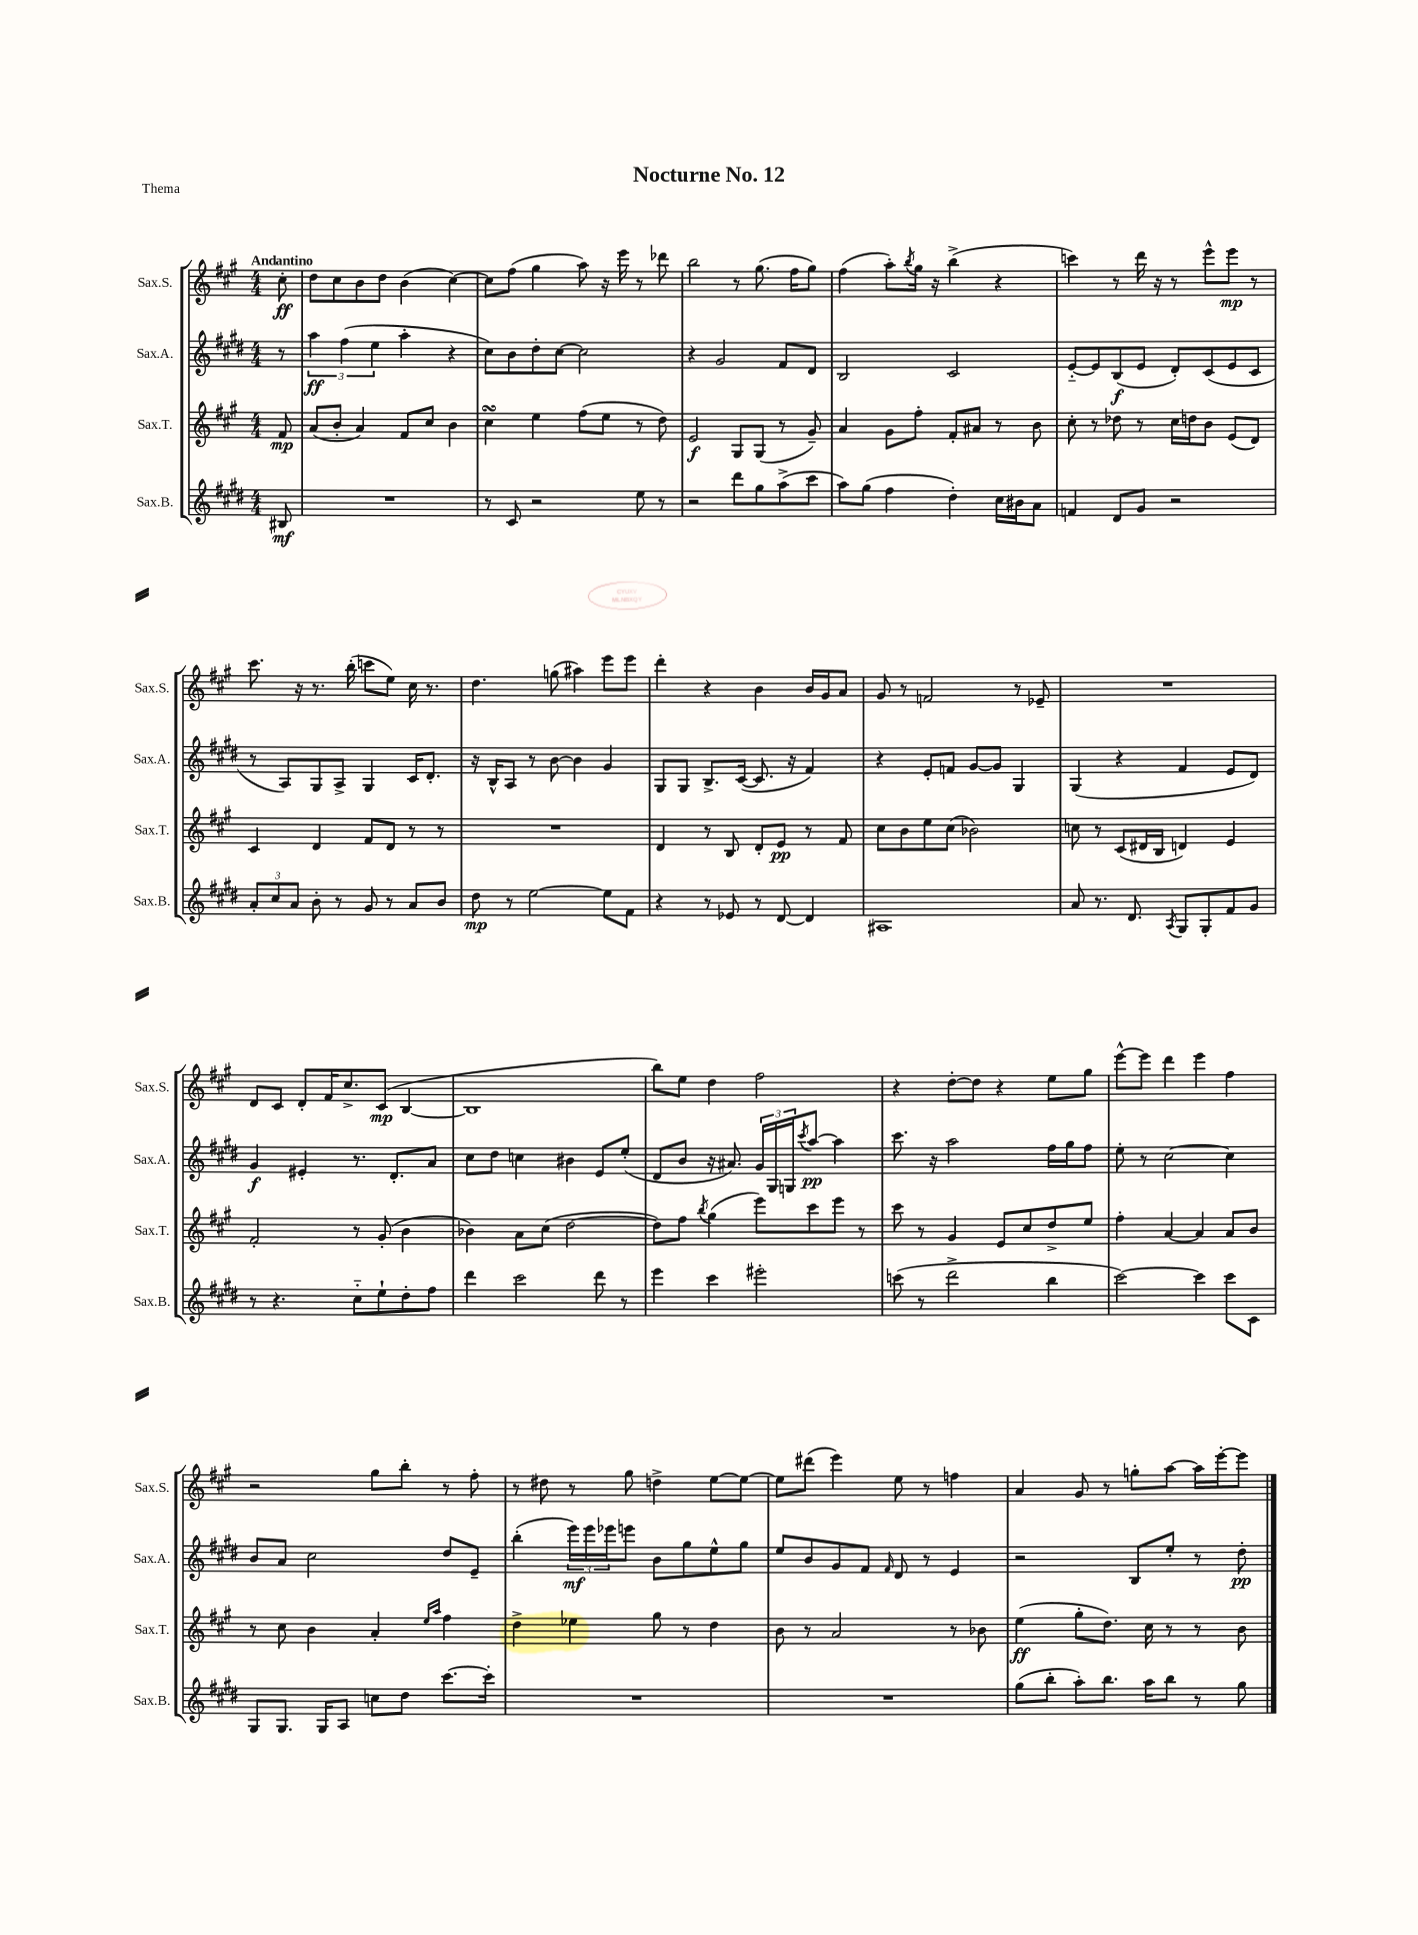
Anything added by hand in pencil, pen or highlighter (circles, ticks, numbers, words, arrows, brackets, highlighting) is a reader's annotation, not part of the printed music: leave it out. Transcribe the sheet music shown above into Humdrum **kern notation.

**kern	**dynam	**kern	**dynam	**kern	**dynam	**kern	**dynam
*part4	*part4	*part3	*part3	*part2	*part2	*part1	*part1
*staff4	*staff4	*staff3	*staff3	*staff2	*staff2	*staff1	*staff1
*I"Sax.B.	*	*I"Sax.T.	*	*I"Sax.A.	*	*I"Sax.S.	*
*I'Sax.B.	*	*I'Sax.T.	*	*I'Sax.A.	*	*I'Sax.S.	*
*clefG2	*	*clefG2	*	*clefG2	*	*clefG2	*
*k[f#c#g#d#]	*	*k[f#c#g#]	*	*k[f#c#g#d#]	*	*k[f#c#g#]	*
*M4/4	*	*M4/4	*	*M4/4	*	*M4/4	*
=	=	=	=	=	=	=	=
!	!	!	!	!	!	!LO:TX:a:B:t=Andantino	!
8B#X/	mf	8f#/	mp	8r	.	8cc#'\	ff
=1	=1	=1	=1	=1	=1	=1	=1
1r	.	(8a/L	.	6aa\	ff	8dd\L	.
.	.	8b'/J	.	.	.	8cc#\	.
.	.	.	.	(6ff#\	.	.	.
.	.	4a/)	.	.	.	8b\	.
.	.	.	.	6ee\	.	.	.
.	.	.	.	.	.	8dd\J	.
.	.	8f#/L	.	4aa'\	.	(4b\	.
.	.	8cc#/J	.	.	.	.	.
.	.	4b\	.	4r	.	[4cc#\)	.
=2	=2	=2	=2	=2	=2	=2	=2
8r	.	4cc#sSsS\	.	8cc#\L)	.	8cc#\L]	.
8c#/	.	.	.	8b\	.	(8ff#\J	.
2r	.	4ee\	.	8dd#'\	.	4gg#\	.
.	.	.	.	[8cc#\J	.	.	.
.	.	(8ff#\L	.	2cc#\]	.	8aa\)	.
.	.	8ee\J	.	.	.	16r	.
.	.	.	.	.	.	16eee\	.
8ee\	.	8r	.	.	.	8r	.
8r	.	8dd\)	.	.	.	8ddd-X\	.
=3	=3	=3	=3	=3	=3	=3	=3
2r	.	2e/	f	4r	.	2bb\	.
.	.	.	.	2g#/	.	.	.
8ddd#\L	.	8G#/L	.	.	.	8r	.
8gg#\	.	(8G#/J	.	.	.	(8.gg#\	.
(8aa^\	.	8r	.	8f#/L	.	.	.
.	.	.	.	.	.	16ff#\KL	.
8ccc#\J	.	8g#~/)	.	8d#/J	.	8gg#\J)	.
=4	=4	=4	=4	=4	=4	=4	=4
8aa\L)	.	4a/	.	2B/	.	(4ff#\	.
(8gg#\J	.	.	.	.	.	.	.
4ff#\	.	8g#\L	.	.	.	8aa'\L)	.
.	.	.	.	.	.	8qbb/	.
.	.	8ff#'\J	.	.	.	16gg#\Jk	.
.	.	.	.	.	.	16r	.
4dd#'\)	.	8f#'/L	.	2c#/	.	(4bb^\	.
.	.	8a#X/J	.	.	.	.	.
16cc#\LL	.	8r	.	.	.	4r	.
16b#X\J	.	.	.	.	.	.	.
8a\J	.	8b\	.	.	.	.	.
=5	=5	=5	=5	=5	=5	=5	=5
4fn/	.	8cc#'\	.	[8e/L	.	4cccn\)	.
.	.	8r	.	8e/]	.	.	.
8d#/L	.	8dd-X\	.	(8B/	f	8r	.
8g#/J	.	8r	.	8e/J	.	16ddd\	.
.	.	.	.	.	.	16r	.
2r	.	16cc#\LL	.	8d#'/L)	.	8r	.
.	.	16ddn\J	.	.	.	.	.
.	.	8b\J	.	(8c#/	.	8eee^^\L	.
.	.	(8e/L	.	8e/	.	8eee\J	mp
.	.	8d/J)	.	8c#/J	.	8r	.
!!LO:LB:g=z
=6	=6	=6	=6	=6	=6	=6	=6
12a'/L	.	4c#/	.	8r	.	8.ccc#\	.
12cc#/	.	.	.	.	.	.	.
.	.	.	.	8A/L)	.	.	.
12a/J	.	.	.	.	.	.	.
.	.	.	.	.	.	16r	.
8b'\	.	4d/	.	8G#/	.	8.r	.
8r	.	.	.	8A^/J	.	.	.
.	.	.	.	.	.	(16bb'\	.
8g#/	.	8f#/L	.	4G#/	.	8cccn\L	.
8r	.	8d/J	.	.	.	8ee\J)	.
8a/L	.	8r	.	16c#/KL	.	16cc#\	.
.	.	.	.	8.d#'/J	.	8.r	.
8b/J	.	8r	.	.	.	.	.
=7	=7	=7	=7	=7	=7	=7	=7
8dd#\	mp	1r	.	16r	.	4.dd\	.
.	.	.	.	16B^^/KL	.	.	.
8r	.	.	.	8A/J	.	.	.
[2ee\	.	.	.	8r	.	.	.
.	.	.	.	[8b\	.	(8ggn\	.
.	.	.	.	4b\]	.	4aa#X\)	.
8ee\L]	.	.	.	4g#/	.	8eee\L	.
8f#\J	.	.	.	.	.	8eee\J	.
=8	=8	=8	=8	=8	=8	=8	=8
4r	.	4d/	.	8G#/L	.	4ddd'\	.
.	.	.	.	8G#/J	.	.	.
8r	.	8r	.	8.B^/L	.	4r	.
8e-X/	.	8B/	.	.	.	.	.
.	.	.	.	([16c#/Jk	.	.	.
8r	.	8d'/L	.	8.c#/]	.	4b\	.
[8d#/	.	8e/J	pp	.	.	.	.
.	.	.	.	16r	.	.	.
4d#/]	.	8r	.	4f#/)	.	16b/LL	.
.	.	.	.	.	.	16g#/J	.
.	.	8f#/	.	.	.	8a/J	.
=9	=9	=9	=9	=9	=9	=9	=9
1A#X	.	8cc#\L	.	4r	.	8g#/	.
.	.	8b\	.	.	.	8r	.
.	.	8ee\	.	8e'/L	.	2fn/	.
.	.	(8cc#\J	.	8fn/J	.	.	.
.	.	2b-X\)	.	[8g#/L	.	.	.
.	.	.	.	8g#/J]	.	.	.
.	.	.	.	4G#/	.	8r	.
.	.	.	.	.	.	8e-X~/	.
=10	=10	=10	=10	=10	=10	=10	=10
8a/	.	8ccn\	.	(4G#/	.	1r	.
8.r	.	8r	.	.	.	.	.
.	.	(8c#/L	.	4r	.	.	.
8.d#/	.	.	.	.	.	.	.
.	.	16d#X/L	.	.	.	.	.
.	.	16B/JJ	.	.	.	.	.
8qA/	.	.	.	.	.	.	.
8G#/L	.	4dn/)	.	4f#/	.	.	.
8G#'/	.	.	.	.	.	.	.
8f#/	.	4e/	.	8e/L	.	.	.
8g#/J	.	.	.	8d#/J)	.	.	.
!!LO:LB:g=z
=11	=11	=11	=11	=11	=11	=11	=11
8r	.	2f#'/	.	4g#/	f	8d/L	.
4.r	.	.	.	.	.	8c#/J	.
.	.	.	.	4e#X'/	.	8d'/L	.
.	.	.	.	.	.	16f#/K	.
.	.	.	.	.	.	8.cc#^/	.
8cc#\L	.	8r	.	8.r	.	.	.
8ee`\	.	(8g#'/	.	.	.	(8c#/J	mp
.	.	.	.	8.d#'/L	.	.	.
8dd#'\	.	4b\	.	.	.	[4B/	.
8ff#\J	.	.	.	8a/J	.	.	.
=12	=12	=12	=12	=12	=12	=12	=12
4ddd#\	.	4b-X\)	.	8cc#\L	.	1B]	.
.	.	.	.	8dd#\J	.	.	.
2ccc#\	.	8a\L	.	4ccn\	.	.	.
.	.	(8cc#\J	.	.	.	.	.
.	.	[2dd\	.	4b#X\	.	.	.
8ddd#\	.	.	.	8e/L	.	.	.
8r	.	.	.	(8ee'/J	.	.	.
=13	=13	=13	=13	=13	=13	=13	=13
4eee\	.	8dd\L])	.	8d#/L	.	8bb\L)	.
.	.	8ff#\J	.	8b/J	.	8ee\J	.
.	.	8qbb/	.	.	.	.	.
4ccc#\	.	(4gg#\	.	16r	.	4dd\	.
.	.	.	.	8.a#X/)	.	.	.
2eee#X'\	.	8eee\L)	.	24g#/LL	.	2ff#\	.
.	.	.	.	24G#/	.	.	.
.	.	.	.	24Gn/J	.	.	.
.	.	.	.	8qccc#/	.	.	.
.	.	8ccc#\	.	[8aa/J	pp	.	.
.	.	8eee\J	.	4aa\]	.	.	.
.	.	8r	.	.	.	.	.
=14	=14	=14	=14	=14	=14	=14	=14
(8cccn\	.	8ccc#\	.	8.ccc#\	.	4r	.
8r	.	8r	.	.	.	.	.
.	.	.	.	16r	.	.	.
2ddd#^\	.	4g#/	.	2aa\	.	[8dd'\L	.
.	.	.	.	.	.	8dd\J]	.
.	.	8e/L	.	.	.	4r	.
.	.	8cc#/	.	.	.	.	.
4bb\	.	8dd^/	.	16ff#\LL	.	8ee\L	.
.	.	.	.	16gg#\J	.	.	.
.	.	8ee/J	.	8ff#\J	.	8gg#\J	.
=15	=15	=15	=15	=15	=15	=15	=15
[2ccc#\)	.	4ff#'\	.	8ee'\	.	[8eee^^\L	.
.	.	.	.	8r	.	8eee\J]	.
.	.	[4a/	.	[2cc#\	.	4ddd\	.
4ccc#\]	.	4a/]	.	.	.	4eee\	.
8ccc#\L	.	8a/L	.	4cc#\]	.	4ff#\	.
8c#\J	.	8b/J	.	.	.	.	.
!!LO:LB:g=z
=16	=16	=16	=16	=16	=16	=16	=16
8G#/L	.	8r	.	8b/L	.	2r	.
8.G#/J	.	8cc#\	.	8a/J	.	.	.
.	.	4b\	.	2cc#\	.	.	.
16G#/KL	.	.	.	.	.	.	.
8A/J	.	.	.	.	.	.	.
8ccn\L	.	4a'/	.	.	.	8gg#\L	.
8dd#\J	.	.	.	.	.	8bb'\J	.
.	.	16qqee/LL	.	.	.	.	.
.	.	16qqaa/JJ	.	.	.	.	.
[8.ccc#\L	.	4ff#\	.	8dd#/L	.	8r	.
.	.	.	.	8e~/J	.	8ff#'\	.
16ccc#'\Jk]	.	.	.	.	.	.	.
=17	=17	=17	=17	=17	=17	=17	=17
1r	.	4dd^\	.	(4bb'\	.	8r	.
.	.	.	.	.	.	8dd#X\	.
.	.	4ee-X\	.	24eee\LL)	mf	8r	.
.	.	.	.	24eee\	.	.	.
.	.	.	.	24eee-X\J	.	.	.
.	.	.	.	8eeen\J	.	8gg#\	.
.	.	8gg#\	.	8b\L	.	4ddn^\	.
.	.	8r	.	8gg#\	.	.	.
.	.	4dd\	.	8ee^^\	.	[8ee\L	.
.	.	.	.	8gg#\J	.	8ee\J_	.
=18	=18	=18	=18	=18	=18	=18	=18
1r	.	8b\	.	8ee/L	.	8ee\L]	.
.	.	8r	.	8b/	.	(8ddd#X\J	.
.	.	2a/	.	8g#/	.	4eee\)	.
.	.	.	.	8f#/J	.	.	.
.	.	.	.	16qqf#/	.	.	.
.	.	.	.	8d#/	.	8ee\	.
.	.	.	.	8r	.	8r	.
.	.	8r	.	4e/	.	4ffn\	.
.	.	8b-X\	.	.	.	.	.
=19	=19	=19	=19	=19	=19	=19	=19
(8gg#\L	.	(4ee\	ff	2r	.	4a/	.
8bb'\J	.	.	.	.	.	.	.
8aa'\L)	.	8gg#'\L	.	.	.	8g#/	.
8.bb\J	.	8.dd\J)	.	.	.	8r	.
.	.	.	.	8B/L	.	8ggn'\L	.
16aa\KL	.	16cc#\	.	.	.	.	.
8bb\J	.	8r	.	8ee'/J	.	[8aa\J	.
8r	.	8r	.	8r	.	16aa\LL]	.
.	.	.	.	.	.	[16eee'\J	.
8gg#\	.	8b\	.	8dd#'\	pp	8eee\J]	.
==	==	==	==	==	==	==	==
*-	*-	*-	*-	*-	*-	*-	*-
